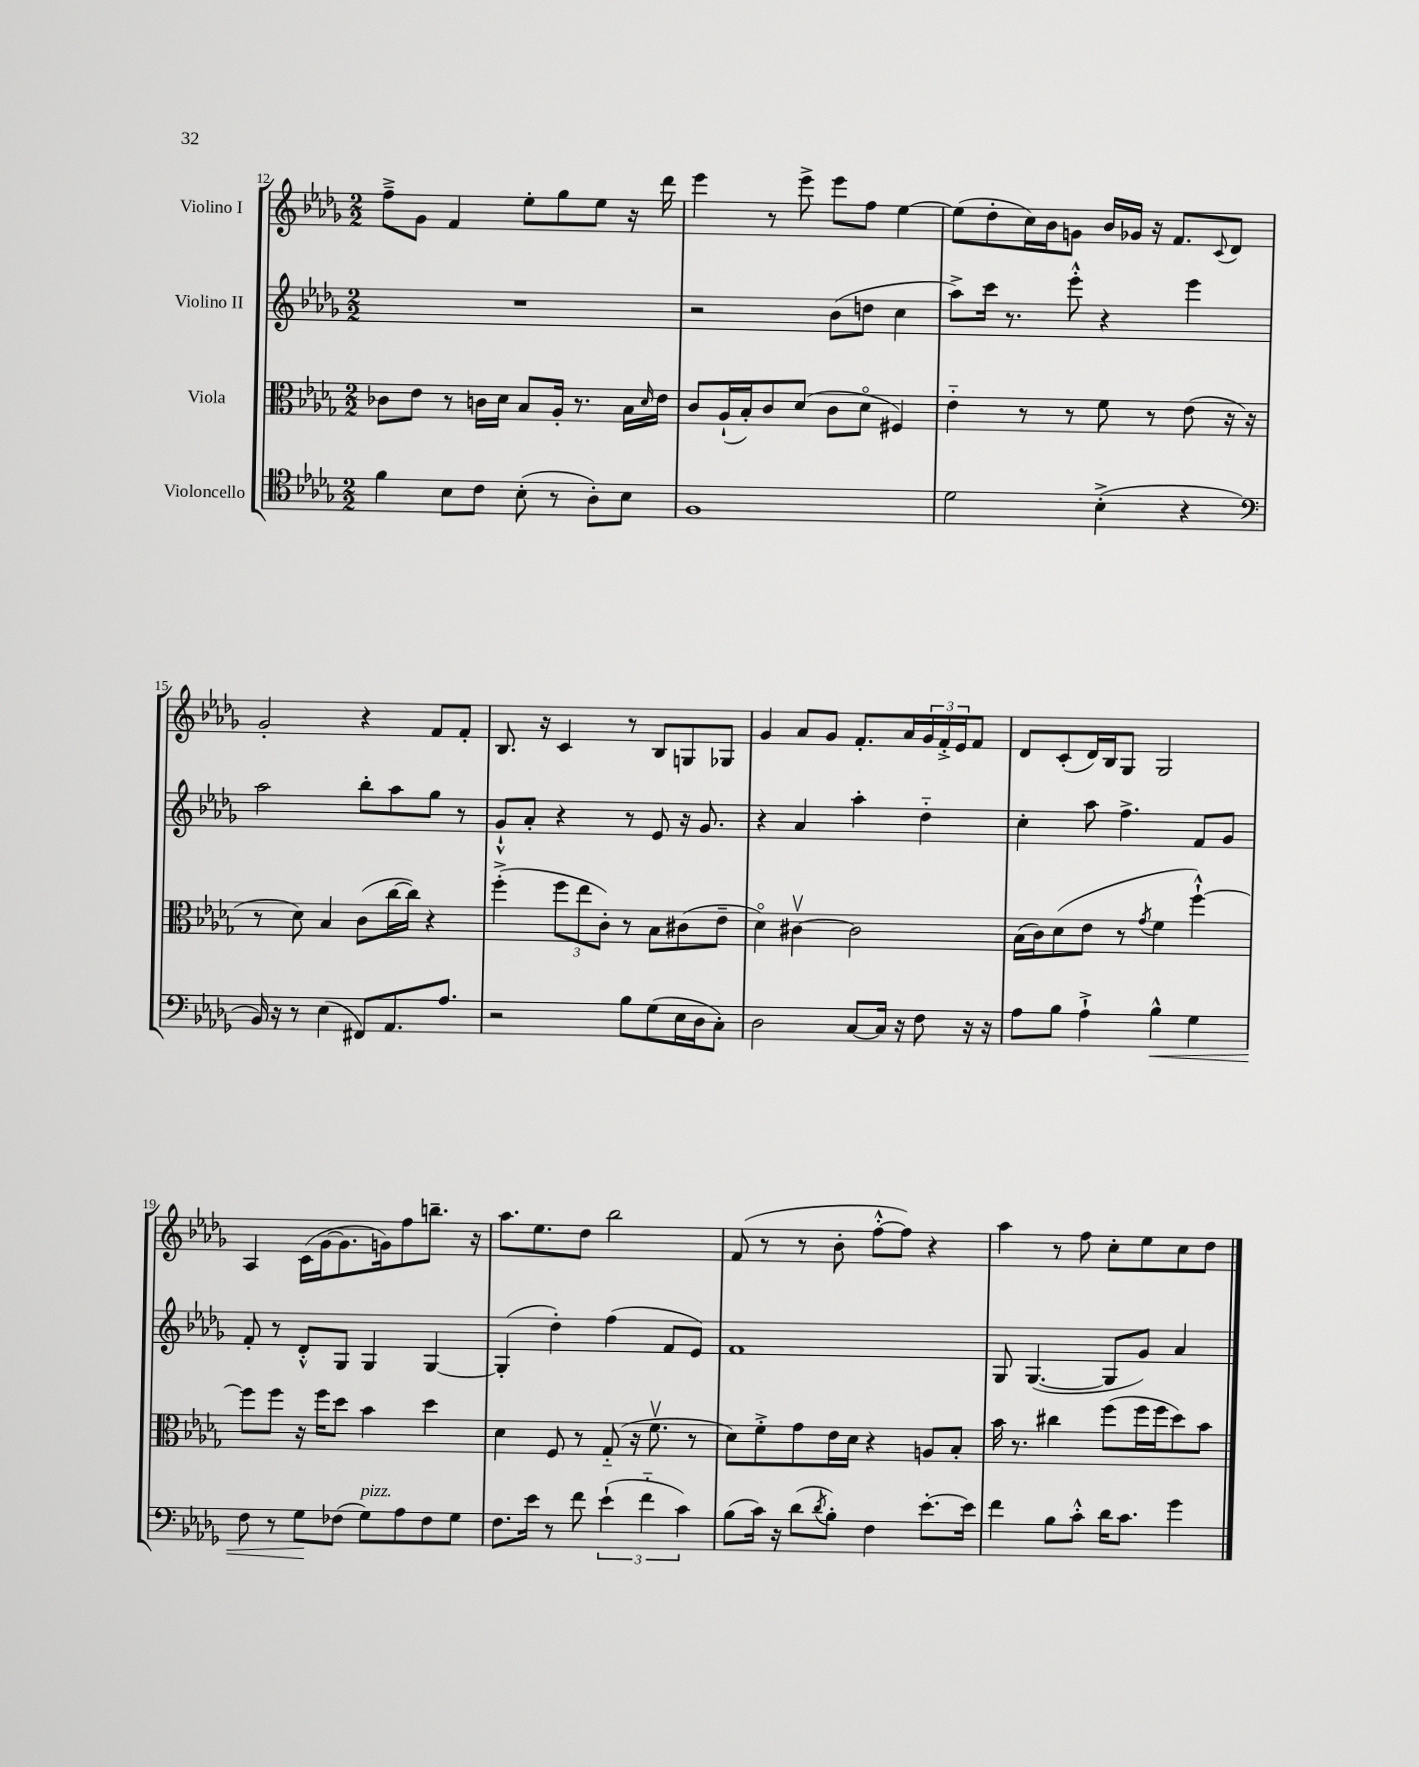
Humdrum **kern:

**kern	**kern	**kern	**kern
*staff4	*staff3	*staff2	*staff1
*clefC4	*clefC3	*clefG2	*clefG2
*k[b-e-a-d-g-]	*k[b-e-a-d-g-]	*k[b-e-a-d-g-]	*k[b-e-a-d-g-]
*M2/2	*M2/2	*M2/2	*M2/2
4f\	8c-\L	1r	8ff~^\L
.	8e-\J	.	8g-\J
8B-\L	8r	.	4f/
8c\J	16c\LL	.	.
.	16d-\JJ	.	.
(8B-'\	8B-/L	.	8ee-'\L
8r	16A-'/Jk	.	8gg-\
.	8.r	.	.
8A-'\L)	.	.	8ee-\J
8B-\J	16B-\LL	.	16r
.	16qqd-/	.	.
.	16e-\JJ	.	16ddd-\
=	=	=	=
1F	8c/L	2r	4eee-\
.	(16A-`/L	.	.
.	16B-'/J)	.	.
.	8c/	.	8r
.	(8d-/J	.	8eee-^\
.	8c\L	(8b-\L	8eee-\L
.	8d-o\J	8dd\J	8ff\J
.	4F#/)	4cc\	[4ee-\
=	=	=	=
2d-\	4e-'~\	8aa-^\L)	(8ee-\]L
.	.	16ccc\Jk	8dd-'\
.	.	8.r	.
.	8r	.	16cc\L)
.	.	.	16b-\J
.	8r	8eee-'^^\	8g\J
(4B-'^\	8f\	4r	16b-/LL
.	.	.	16g-/JJ
.	8r	.	16r
.	.	.	8.f/L
4r	(8e-\	4eee-\	.
.	.	.	8qqc/
.	16r	.	8d-/J
.	16r	.	.
=	=	=	=
*clefF4	*	*	*
16BB-/)	8r	2aa-\	2g-'/
16r	.	.	.
8r	8d-\)	.	.
(4E-\	4B-/	.	.
8FF#/L)	(8c\L	8bb-'\L	4r
8.AA-/	[16cc\L	8aa-\	.
.	16cc\]JJ)	.	.
.	4r	8gg-\J	8f/L
8.A-/J	.	.	.
.	.	8r	8f'/J
=	=	=	=
2r	(4ff'^\	8g-`^^/L	8.B-/
.	.	8a-'/J	.
.	.	.	16r
.	12ff\L	4r	4c/
.	12ee-\	.	.
.	12c'\J)	.	.
8B-\L	8r	8r	8r
(8G-\	8B-\L	8e-/	8B-/L
16E-\L	(8c#\	16r	8G/
16D-\J	.	8.g-/	.
8C'\J)	8e-~\J	.	8G-/J
=	=	=	=
2D-\	4d-o\)	4r	4g-/
.	[4c#v\	4a-/	8a-/L
.	.	.	8g-/J
[8C/L	2c#\]	4aa-'\	8.f'/L
16C/]Jk	.	.	.
16r	.	.	16a-/L
8F\	.	4dd-'~\	24g-/
.	.	.	24f'^/
.	.	.	24e-/J
16r	.	.	8f/J
16r	.	.	.
=	=	=	=
8A-\L	(16B-\LL	4cc'\	8d-/L
.	16c\J)	.	.
8B-\J	(8d-\	.	(8c'/
4A-`^\	8e-\J	8aa-\	16d-/L)
.	.	.	16B-/J
.	8r	4.ff^\	8G-/J
.	8qg-/	.	.
4B-^^\	4f\	.	2G-/
4G-\	[4ff`^^\)	8f/L	.
.	.	8g-/J	.
=	=	=	=
8F\	8ff\]L	8f'/	4A-/
8r	8ff\J	8r	.
8G-\L	16r	8d-'^^/L	(16c\LL
.	16ff\LK	.	[16g-\J
(8F-\J	8dd-\J	8G-/J	8.g-\]
8G-\L)	4b-\	4G-/	.
.	.	.	16g\k)
8A-\	.	.	8ff\
8F-\	4dd-\	[4G-/	8.bb~\J
8G-\J	.	.	.
.	.	.	16r
=	=	=	=
8.F\L	4d-\	(4G-'/]	8.aa-\L
16e-\Jk	.	.	8.ee-\
8r	8F/	4dd-'\)	.
8f\	8r	.	8dd-\J
(6e-`\	(8G-'~/	(4ff\	2bb-\
.	16r	.	.
6f'~\	.	.	.
.	8.fv\	.	.
.	.	8f/L	.
6c\)	.	.	.
.	8r	8e-/J)	.
=	=	=	=
(8B-\L	8d-\L)	1f	(8f/
16c\Jk)	8f'^\	.	8r
16r	.	.	.
(8d-\L	8g-\	.	8r
8qd-/	.	.	.
8B-'\J)	16e-\L	.	8b-'\
.	16d-\JJ	.	.
4F\	4r	.	[8ff'^^\L
.	.	.	8ff\]J)
[8.e-'\L	8A/L	.	4r
.	8B-'/J	.	.
16e-\]Jk	.	.	.
=	=	=	=
4f\	16b-\	8G-/	4aa-\
.	8.r	.	.
.	.	([4.G-/	.
8B-\L	4cc#\	.	8r
8c'^^\J	.	.	8ff\
16d-\LK	(8ff\L	8G-/]L	8cc'\L
8.c\J	.	.	.
.	16ff\L	8g-/J)	8ee-\
.	16ff\J	.	.
4g-\	8dd-\)	4a-/	8cc\
.	8b-\J	.	8dd-\J
==	==	==	==
*-	*-	*-	*-
